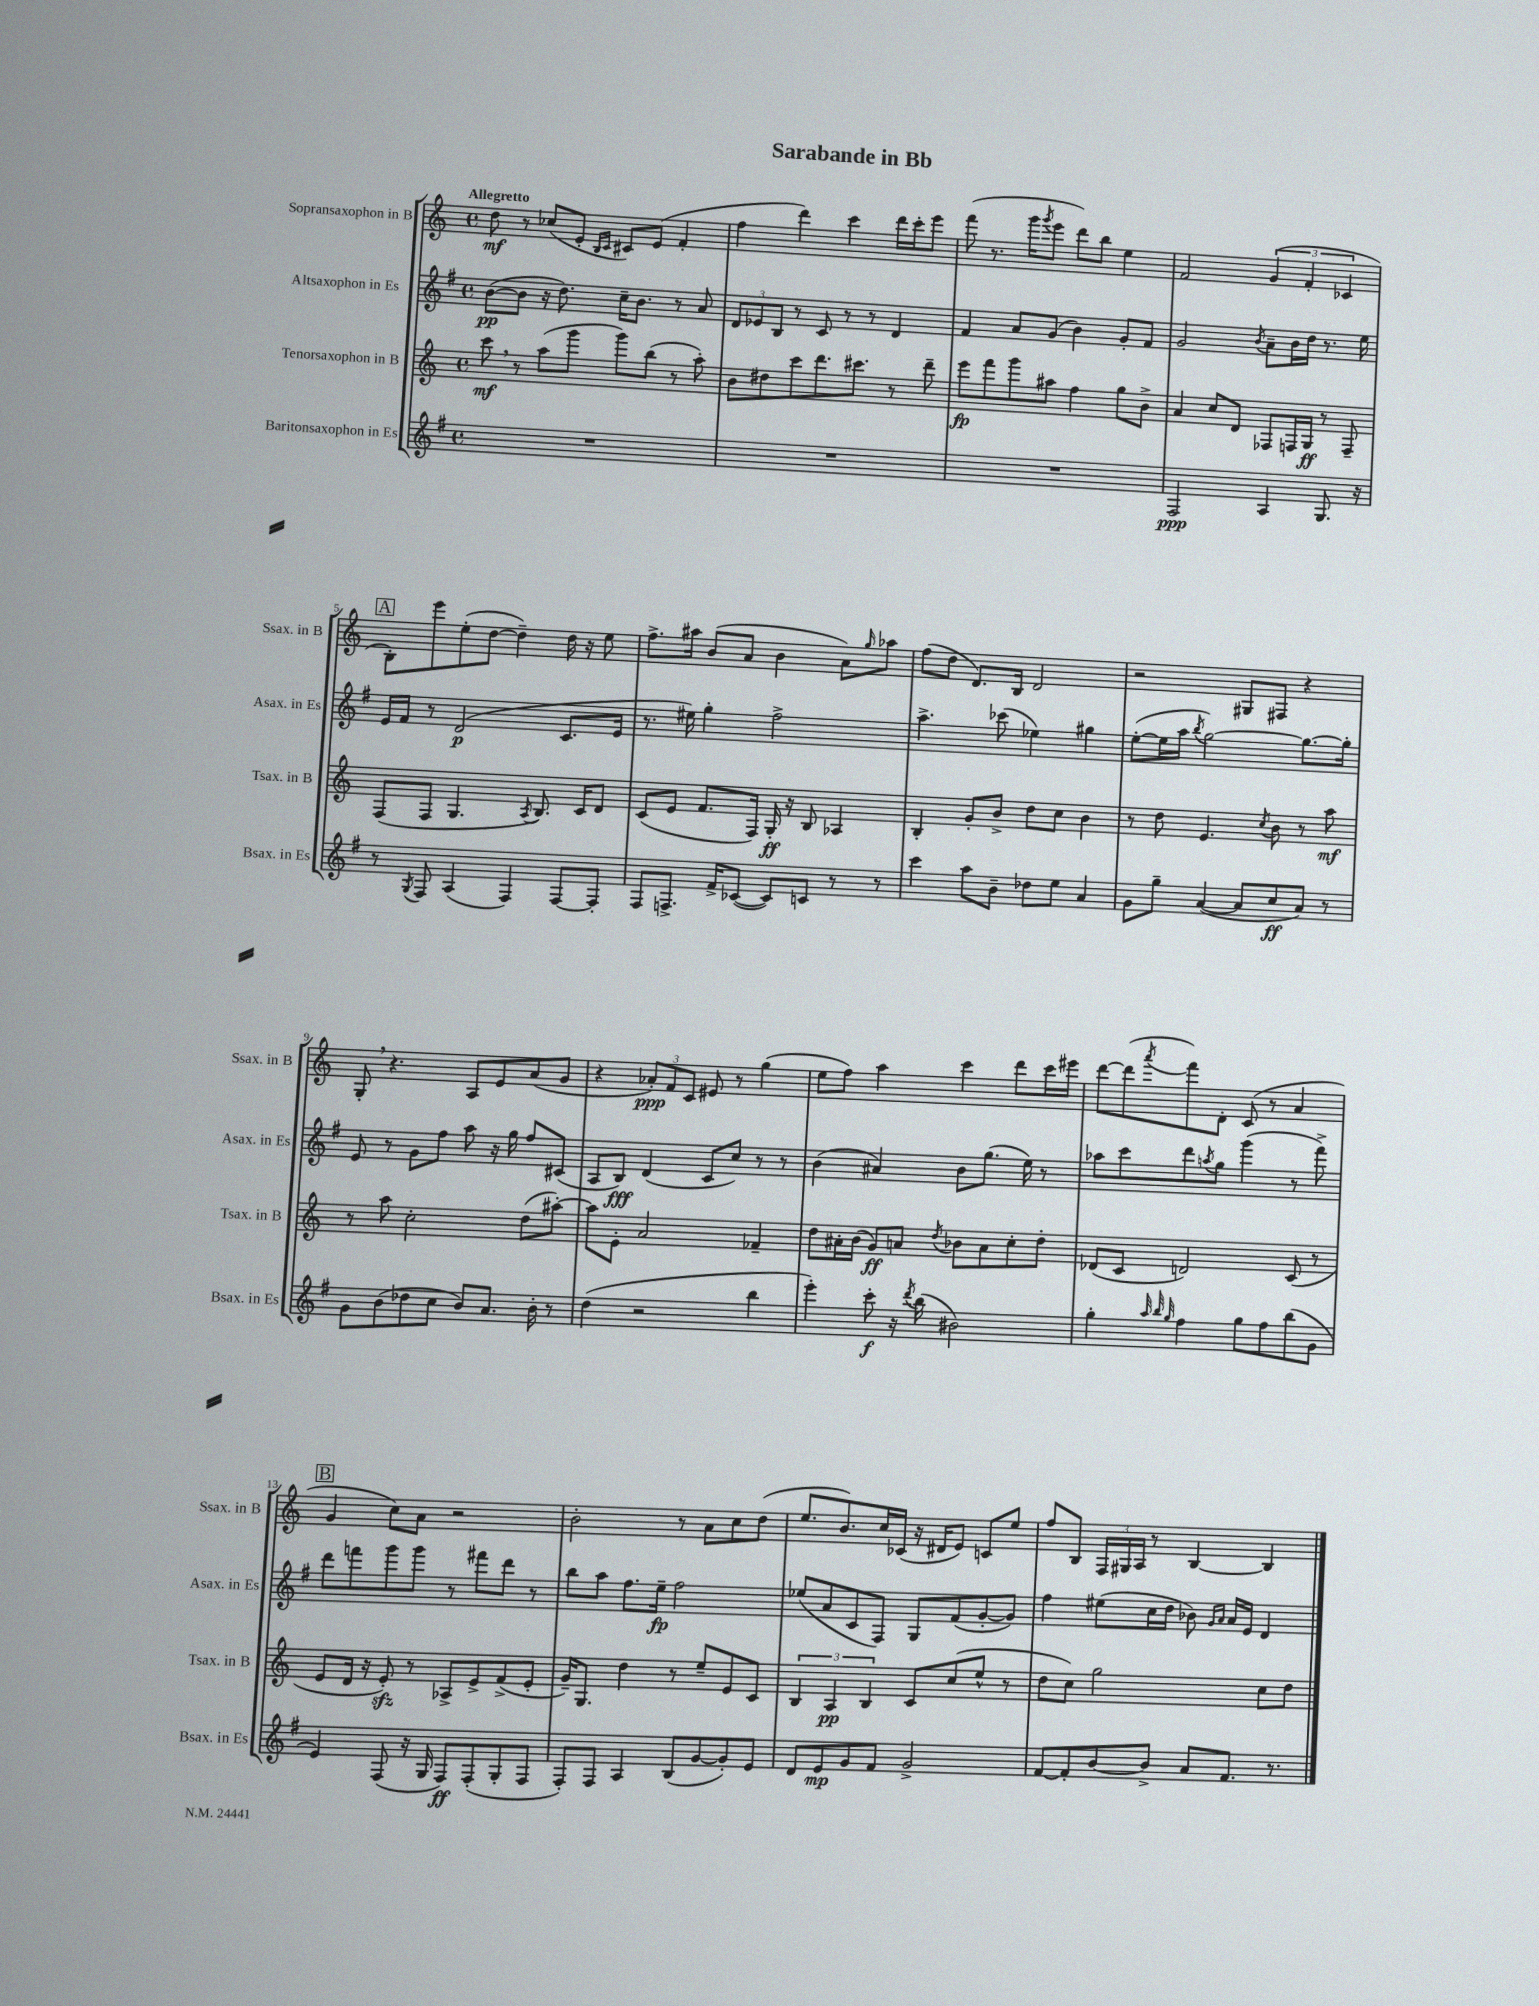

**kern	**kern	**kern	**kern
*staff4	*staff3	*staff2	*staff1
*clefG2	*clefG2	*clefG2	*clefG2
*k[f#]	*k[]	*k[f#]	*k[]
*M4/4	*M4/4	*M4/4	*M4/4
*met(c)	*met(c)	*met(c)	*met(c)
1r	8ccc	([8b	8dd
.	8r	8b]	8r
.	(8aa	16r	(8cc-
.	.	8.dd)	.
.	8ggg	.	8e'
.	.	.	16qqB
.	.	.	16qqc
.	8ggg)	16cc~	8c#)
.	.	8.b	.
.	(8bb	.	(8e
.	8r	8r	4f'
.	8aa')	8a	.
=	=	=	=
1r	8b	12d	4ff
.	.	12e-	.
.	8dd#	.	.
.	.	12B	.
.	8ccc	8r	4ddd)
.	8.ddd	8c	.
.	.	8r	4ccc
.	8.ccc#	.	.
.	.	8r	.
.	8r	4d	16ddd
.	.	.	16ccc'
.	8ddd~	.	8eee
=	=	=	=
1r	8eee	4f#	(8fff
.	8fff	.	8.r
.	8ggg	8a	.
.	.	.	16ggg
.	.	.	8qggg
.	8aa#	(8g	8eee
.	4ff	4b)	8ddd)
.	.	.	8bb
.	8gg	8g'	4ee
.	8b^	8f#	.
=	=	=	=
2F#	4a	2g	2f
.	8cc	.	.
.	8d	.	.
.	.	8qb	.
4A	8F-	8a~	(6g
.	16F	16b	.
.	.	.	6f'
.	16G	16dd	.
8.G	8r	8.r	.
.	.	.	6c-
.	8F~	.	.
16r	.	16ee	.
=	=	=	=
8r	(8F	16e	8B')
.	.	16f#	.
8qG	.	.	.
8F#	8F	8r	8eee
(4A	4.G	(2d	(8ee'
.	.	.	[8dd
4F#)	.	.	4dd~])
.	8qA	.	.
.	8.B)	.	.
[8F#	.	8.c	16dd
.	16c	.	16r
8F#']	8d	.	8ee
.	.	16e	.
=	=	=	=
8F#	(8c	8.r	8.ff^
8.F^	8e	.	.
.	.	16ee#)	16aa#
.	8.f	4gg'	(8b
16f#^	.	.	.
([8c-	.	.	8a
.	16F)	.	.
8c-])	16G'	2ff#^	4b
.	16r	.	.
8c	8B	.	.
8r	4A-	.	8a)
.	.	.	16qqgg
8r	.	.	8aa-
=	=	=	=
4ccc	4B'	4.aa^	(8ff
.	.	.	8dd
8aa	8g'	.	8.d)
8b~	8b^	(8ccc-	.
.	.	.	16B
8dd-	8dd	4ee-)	2d
8ee	8cc	.	.
4a	4b	4gg#	.
=	=	=	=
8g	8r	([8ee'	2r
8gg~	8dd	16ee]	.
.	.	16aa	.
.	.	8qbb	.
([4a	4.e	[2gg)	.
8a]	.	.	8G#
.	8qcc	.	.
8cc	8b	.	8F#
8a)	8r	8.gg_	4r
8r	8aa	.	.
.	.	16gg']	.
=	=	=	=
8g	8r	8e	8G'
(8b	8aa	8r	4.r
8dd-	2cc'	8g	.
8cc	.	8ff#	.
8b)	.	8aa	8A
8.a	.	16r	8e
.	.	16gg	.
.	(8dd	8ff#	(8a
16b'	.	.	.
8r	[8aa#')	(8c#	8g
=	=	=	=
(4dd	8aa#]	8A	4r
.	8e'	8B)	.
2r	2a	(4d	12a-')
.	.	.	12f
.	.	.	12c
.	.	8c	8e#
.	.	8cc)	8r
4bb	4f-~	8r	(4gg
.	.	8r	.
=	=	=	=
4eee')	8dd	(4b	8ee
.	16a#'	.	8ff)
.	(16b	.	.
8ccc'	8g)	4a#)	4aa
16r	8a	.	.
8qddd	.	.	.
(16bb	.	.	.
.	8qdd	.	.
2b#)	8b-	8b	4ccc
.	8a	(8.gg	.
.	8cc'	.	8ddd
.	.	16ee)	.
.	8dd'	8r	16ccc
.	.	.	16eee#
=	=	=	=
4gg'	(8d-	8aa-	[8ddd
.	8c	8ccc	(8ddd]
32qqaa	.	.	.
32qqbb	.	.	.
32qqgg	.	.	8qaaa
4ff#	2d)	8ddd	8fff)
.	.	8qaa	.
.	.	8gg	8d'
8gg	.	(4ggg	(8c
8ff#	.	.	8r
(8bb	(8c	8r	4a
8g	8r	8fff#^)	.
=	=	=	=
4e)	8e	8ddd	4g
.	16d	8fff	.
.	16r	.	.
(8F#	8e')	8ggg	8cc)
16r	8r	8ggg	8a
16G	.	.	.
8F#)	8A-^	8r	2r
(8F#'	8e^	8fff#	.
8G'	(8f^	8ddd	.
8F#	8e'	8r	.
=	=	=	=
8F#')	16g~)	8bb	2b'
.	8.G	.	.
8F#	.	8aa	.
4A	4dd	8.ff#	.
.	.	16ee~	.
(8B	8r	2ff#	8r
[8g	8ee~	.	8a
8g'])	8e	.	8cc
8e	8c	.	(8dd
=	=	=	=
8d	6B	(8ee-	8.ee
8e	.	8a	.
.	6A	.	.
.	.	.	8.b)
8g	.	8c	.
.	6B	.	.
8f#	.	8F#)	16cc
.	.	.	(16c-
2g^	8c	8G	16r
.	.	.	16d#
.	(8cc	(8f#	8e)
.	8ee^^	[8g'	8c
.	8r	8g])	8ee
=	=	=	=
[8f#	8dd	4ff#	8ff
8f#']	8cc)	.	8B
[8b	2gg	(8ee#	24F
.	.	.	24G#
.	.	.	24A
8b^]	.	16cc	8r
.	.	16dd	.
8a	.	8b-)	[4B
.	.	16qqg	.
.	.	16qqa	.
8.f#	.	16a	.
.	.	16e	.
.	8cc	4d	4B]
8.r	.	.	.
.	8dd	.	.
==	==	==	==
*-	*-	*-	*-
